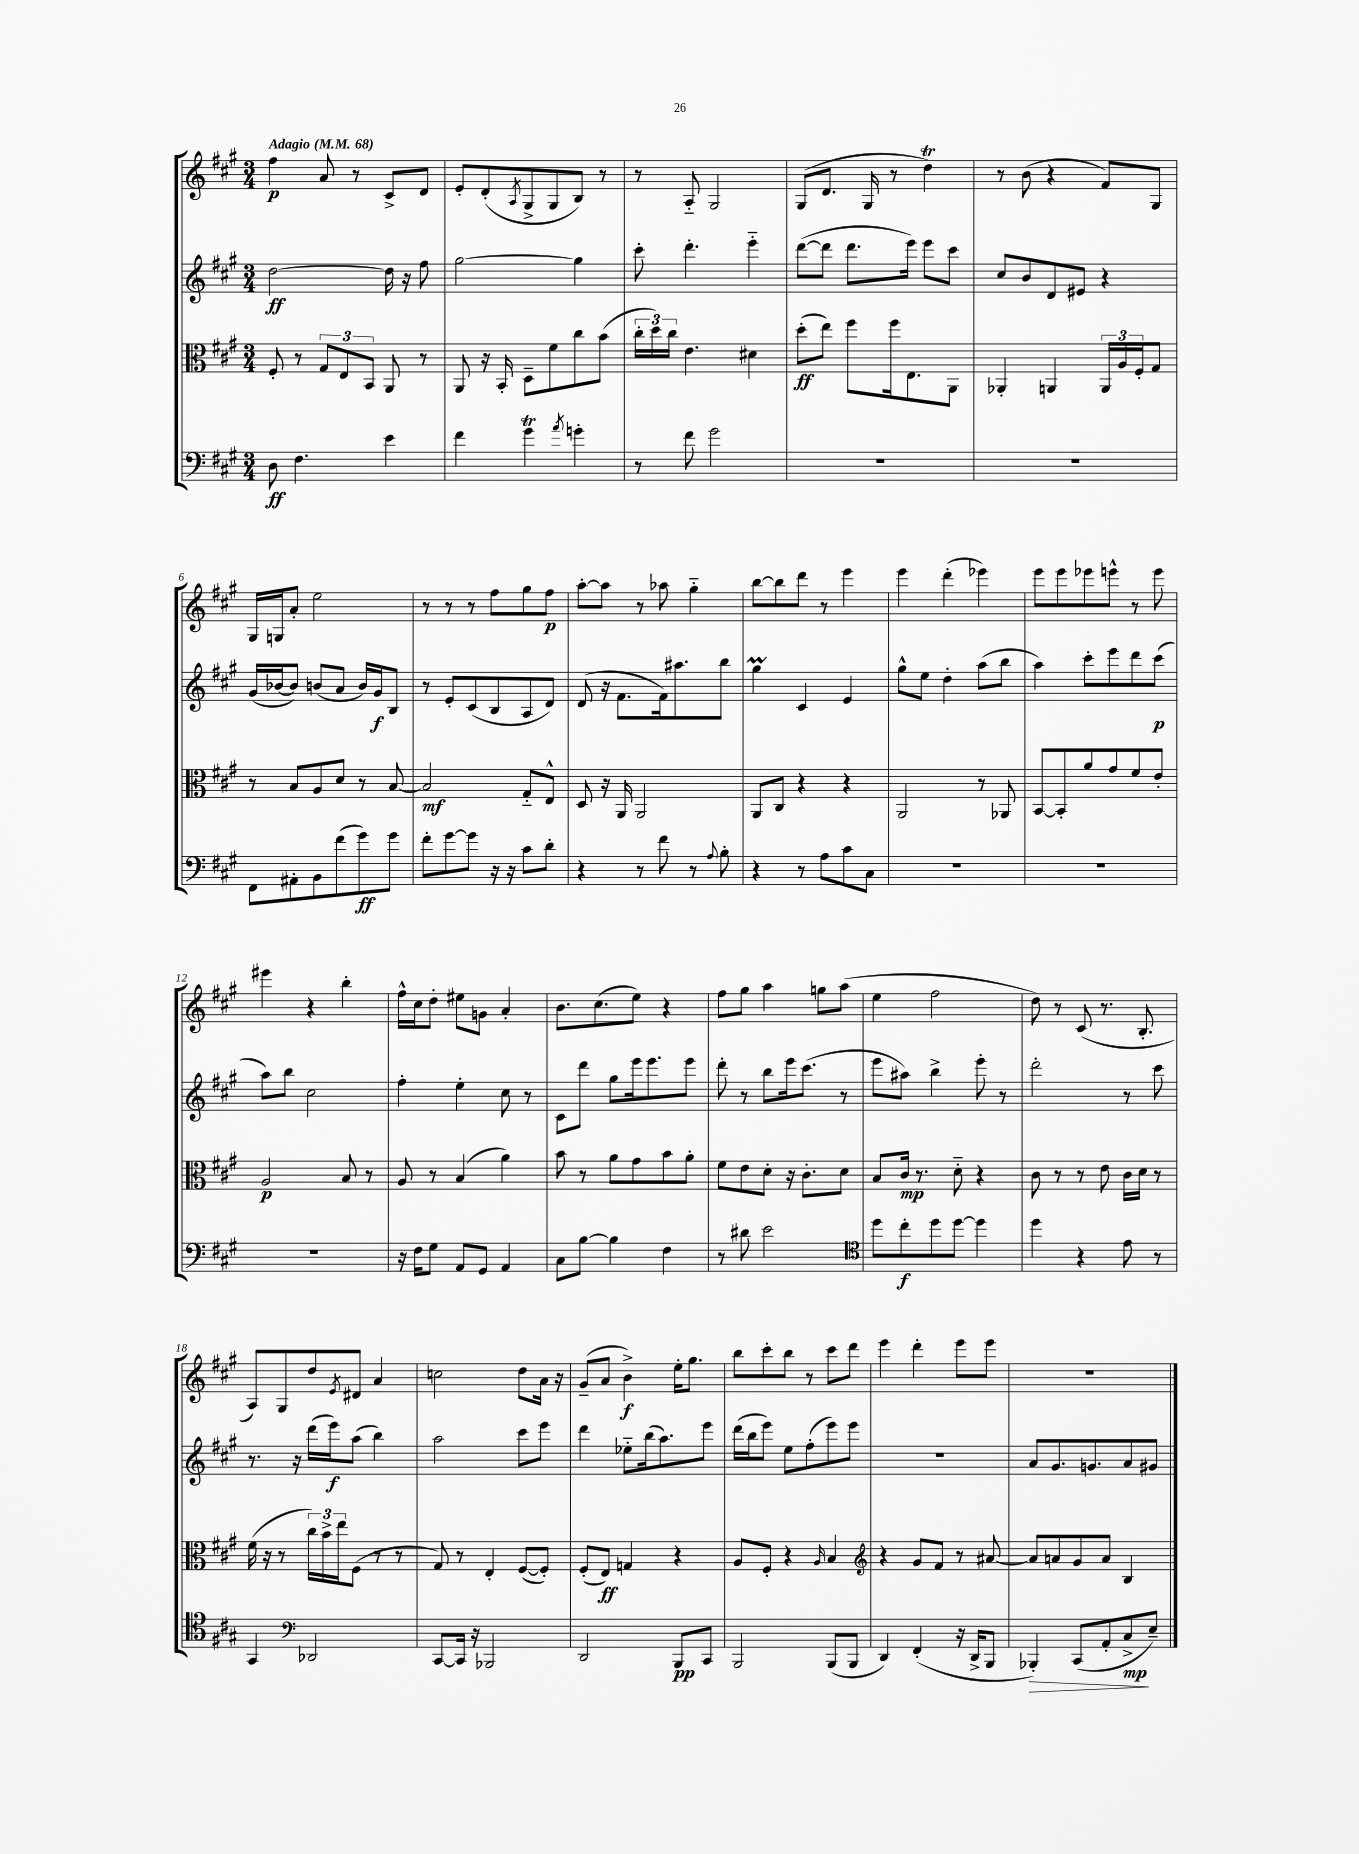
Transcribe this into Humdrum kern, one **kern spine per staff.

**kern	**dynam	**kern	**dynam	**kern	**dynam	**kern	**dynam
*part4	*part4	*part3	*part3	*part2	*part2	*part1	*part1
*staff4	*staff4	*staff3	*staff3	*staff2	*staff2	*staff1	*staff1
*clefF4	*	*clefC3	*	*clefG2	*	*clefG2	*
*k[f#c#g#]	*	*k[f#c#g#]	*	*k[f#c#g#]	*	*k[f#c#g#]	*
*M3/4	*	*M3/4	*	*M3/4	*	*M3/4	*
*MM68	*	*MM68	*	*MM68	*	*MM68	*
=1	=1	=1	=1	=1	=1	=1	=1
!	!	!	!	!	!	!LO:TX:a:B:t=Adagio	!
8D\	ff	8F#'/	.	[2dd\	ff	4ff#\	p
4.F#\	.	8r	.	.	.	.	.
.	.	12G#/L	.	.	.	8a/	.
.	.	12E/	.	.	.	.	.
.	.	.	.	.	.	8r	.
.	.	12BB/J	.	.	.	.	.
4e\	.	8AA/	.	16dd\]	.	8c#^/L	.
.	.	.	.	16r	.	.	.
.	.	8r	.	8ff#\	.	8d/J	.
=2	=2	=2	=2	=2	=2	=2	=2
4f#\	.	8AA/	.	[2gg#\	.	8e'/L	.
.	.	16r	.	.	.	(8d'/	.
.	.	16BB'/	.	.	.	.	.
.	.	.	.	.	.	8qA/	.
4g#t\	.	8D~\L	.	.	.	8G#^/	.
.	.	8f#\	.	.	.	8G#/	.
8qa/	.	.	.	.	.	.	.
4gn'\	.	8cc#\	.	4gg#\]	.	8B/J)	.
.	.	(8b\J	.	.	.	8r	.
=3	=3	=3	=3	=3	=3	=3	=3
8r	.	24cc#'\LL	.	8ccc#'\	.	8r	.
.	.	24dd\)	.	.	.	.	.
.	.	24cc#\JJ	.	.	.	.	.
8f#\	.	4.e\	.	4.ddd'\	.	8A/	.
2g#\	.	.	.	.	.	2G#/	.
.	.	4d#X\	.	4eee\	.	.	.
=4	=4	=4	=4	=4	=4	=4	=4
2.r	.	(8dd'\L	ff	([8ddd\L	.	(8G#/L	.
.	.	8ee\J)	.	8ddd\J]	.	8.d/J	.
.	.	8ff#\L	.	8.ddd\L	.	.	.
.	.	.	.	.	.	16G#/	.
.	.	16ff#\k	.	.	.	8r	.
.	.	8.E\	.	16eee\Jk)	.	.	.
.	.	.	.	8eee\L	.	4ddT\)	.
.	.	8AA\J	.	8ccc#\J	.	.	.
=5	=5	=5	=5	=5	=5	=5	=5
2.r	.	4AA-X'/	.	8cc#/L	.	8r	.
.	.	.	.	8b/	.	(8b\	.
.	.	4AAn/	.	8d/	.	4r	.
.	.	.	.	8e#X/J	.	.	.
.	.	24AA/LL	.	4r	.	8f#/L)	.
.	.	24A/	.	.	.	.	.
.	.	24F#'/J	.	.	.	.	.
.	.	8G#/J	.	.	.	8G#/J	.
!!LO:LB:g=z
=6	=6	=6	=6	=6	=6	=6	=6
8FF#\L	.	8r	.	(16g#/LL	.	16G#/LL	.
.	.	.	.	[16b-X/J	.	16Gn/J	.
8AA#X'\	.	8B/L	.	8b-/J])	.	8a'/J	.
8BB\	.	8A/	.	(8bn/L	.	2ee\	.
(8f#\	.	8d/J	.	8a/J	.	.	.
8g#\)	ff	8r	.	16b/LL)	.	.	.
.	.	.	.	16g#/J	f	.	.
8g#\J	.	[8B/	.	8B/J	.	.	.
=7	=7	=7	=7	=7	=7	=7	=7
8f#'\L	.	2B/]	mf	8r	.	8r	.
[8g#\	.	.	.	8e'/L	.	8r	.
8g#\J]	.	.	.	(8c#/	.	8r	.
16r	.	.	.	8B/	.	8ff#\L	.
16r	.	.	.	.	.	.	.
8c#\L	.	8G#/L	.	8A/	.	8gg#\	.
8d'\J	.	8E^^/J	.	8d/J)	.	8ff#\J	p
=8	=8	=8	=8	=8	=8	=8	=8
4r	.	8D/	.	(8d/	.	[8aa'\L	.
.	.	16r	.	16r	.	8aa\J]	.
.	.	16AA/	.	8.f#\L	.	.	.
8r	.	2AA/	.	.	.	8r	.
8f#\	.	.	.	16f#\k)	.	8aa-X\	.
.	.	.	.	8.aa#X\	.	.	.
8r	.	.	.	.	.	4gg#\	.
8qqA/	.	.	.	.	.	.	.
8B'\	.	.	.	8bb\J	.	.	.
=9	=9	=9	=9	=9	=9	=9	=9
4r	.	8AA/L	.	4gg#m\	.	[8bb\L	.
.	.	8C#/J	.	.	.	8bb\]	.
8r	.	4r	.	4c#/	.	8ddd\J	.
8A\L	.	.	.	.	.	8r	.
8c#\	.	4r	.	4e/	.	4eee\	.
8C#\J	.	.	.	.	.	.	.
=10	=10	=10	=10	=10	=10	=10	=10
2.r	.	2AA/	.	8gg#^^\L	.	4eee\	.
.	.	.	.	8ee\J	.	.	.
.	.	.	.	4dd'\	.	(4ddd'\	.
.	.	8r	.	(8aa\L	.	4eee-X\)	.
.	.	8AA-X/	.	8bb\J	.	.	.
=11	=11	=11	=11	=11	=11	=11	=11
2.r	.	[8BB/L	.	4aa\)	.	8eee\L	.
.	.	8BB'/]	.	.	.	8eee\	.
.	.	8a/	.	8ccc#'\L	.	8eee-X\	.
.	.	8g#/	.	8eee\	.	8eeen^^\J	.
.	.	8f#/	.	8ddd\	.	8r	.
.	.	8e'/J	.	(8ccc#\J	p	8eee\	.
!!LO:LB:g=z
=12	=12	=12	=12	=12	=12	=12	=12
2.r	.	2A/	p	8aa\L)	.	4eee#X\	.
.	.	.	.	8bb\J	.	.	.
.	.	.	.	2cc#\	.	4r	.
.	.	8B/	.	.	.	4bb'\	.
.	.	8r	.	.	.	.	.
=13	=13	=13	=13	=13	=13	=13	=13
16r	.	8A/	.	4ff#'\	.	16ff#^^\LL	.
16F#\KL	.	.	.	.	.	16cc#\J	.
8G#\J	.	8r	.	.	.	8dd'\J	.
8AA/L	.	(4B/	.	4ee'\	.	8ee#X\L	.
8GG#/J	.	.	.	.	.	8gn\J	.
4AA/	.	4a\)	.	8cc#\	.	4a'/	.
.	.	.	.	8r	.	.	.
=14	=14	=14	=14	=14	=14	=14	=14
8C#\L	.	8b\	.	8c#\L	.	8.b\L	.
[8B\J	.	8r	.	8ddd\J	.	.	.
.	.	.	.	.	.	(8.cc#\	.
4B\]	.	8a\L	.	8gg#\L	.	.	.
.	.	8g#\	.	16eee\k	.	8ee\J)	.
.	.	.	.	8.eee\	.	.	.
4F#\	.	8b\	.	.	.	4r	.
.	.	8a'\J	.	8eee\J	.	.	.
=15	=15	=15	=15	=15	=15	=15	=15
8r	.	8f#\L	.	8ddd'\	.	8ff#\L	.
8d#X\	.	8e\	.	8r	.	8gg#\J	.
2e\	.	8d'\J	.	8bb\L	.	4aa\	.
.	.	16r	.	16eee\k	.	.	.
.	.	8.c#'\L	.	(8.ccc#\J	.	.	.
.	.	.	.	.	.	8ggn\L	.
.	.	8d\J	.	8r	.	(8aa\J	.
=16	=16	=16	=16	=16	=16	=16	=16
*clefC4	*	*	*	*	*	*	*
8dd\L	.	8B/L	.	8eee\L	.	4ee\	.
8cc#'\	f	16c#/Jk	mp	8aa#X\J)	.	.	.
.	.	8.r	.	.	.	.	.
8dd\	.	.	.	4bb^\	.	2ff#\	.
[8dd\J	.	8d\	.	.	.	.	.
4dd\]	.	4r	.	8eee'\	.	.	.
.	.	.	.	8r	.	.	.
=17	=17	=17	=17	=17	=17	=17	=17
4dd\	.	8c#\	.	2ddd'\	.	8dd\)	.
.	.	8r	.	.	.	8r	.
4r	.	8r	.	.	.	(8c#/	.
.	.	8e\	.	.	.	8.r	.
8e\	.	16c#\LL	.	8r	.	.	.
.	.	16d\JJ	.	.	.	8.B'/	.
8r	.	8r	.	8ccc#\	.	.	.
!!LO:LB:g=z
=18	=18	=18	=18	=18	=18	=18	=18
4GG#/	.	(16f#\	.	8.r	.	8A/L)	.
.	.	16r	.	.	.	.	.
.	.	8r	.	.	.	8G#/	.
.	.	.	.	16r	.	.	.
*clefF4	*	*	*	*	*	*	*
2DD-X/	.	24cc#\LL)	.	(16ddd\LL	.	8dd/	.
.	.	24b^\	.	.	.	.	.
.	.	.	.	16eee\J)	f	.	.
.	.	24ee\J	.	.	.	.	.
.	.	.	.	.	.	8qe/	.
.	.	(8F#\J	.	(8aa\J	.	8d#X/J	.
.	.	8r	.	4bb\)	.	4a/	.
.	.	8r	.	.	.	.	.
=19	=19	=19	=19	=19	=19	=19	=19
[8CC#/L	.	8G#/)	.	2aa\	.	2ccn\	.
16CC#/Jk]	.	8r	.	.	.	.	.
16r	.	.	.	.	.	.	.
2BBB-X/	.	4E'/	.	.	.	.	.
.	.	([8F#/L	.	8ccc#\L	.	8dd\L	.
.	.	8F#'/J])	.	8eee\J	.	16a\Jk	.
.	.	.	.	.	.	16r	.
=20	=20	=20	=20	=20	=20	=20	=20
2DD/	.	(8F#'/L	.	4ddd\	.	(8g#~/L	.
.	.	8E/J)	ff	.	.	8a/J	.
.	.	4Gn/	.	8ee-X\L	.	4b^\)	f
.	.	.	.	(16bb\k	.	.	.
.	.	.	.	8.aa\)	.	.	.
8BBB/L	pp	4r	.	.	.	16ee'\KL	.
.	.	.	.	.	.	8.gg#\J	.
8CC#/J	.	.	.	8eee\J	.	.	.
=21	=21	=21	=21	=21	=21	=21	=21
2BBB/	.	8A/L	.	(16ddd\LL	.	8bb\L	.
.	.	.	.	16bb\J	.	.	.
.	.	8F#'/J	.	8eee\J)	.	8ccc#'\	.
.	.	4r	.	8ee\L	.	8bb\J	.
.	.	.	.	(8ff#'\	.	8r	.
.	.	16qqA/	.	.	.	.	.
(8BBB/L	.	4B/	.	8eee\)	.	8ccc#\L	.
8BBB/J	.	.	.	8eee\J	.	8ddd\J	.
=22	=22	=22	=22	=22	=22	=22	=22
*	*	*clefG2	*	*	*	*	*
4DD/)	.	4r	.	2.r	.	4eee\	.
(4FF#'/	.	8g#/L	.	.	.	4ddd'\	.
.	.	8f#/J	.	.	.	.	.
16r	.	8r	.	.	.	8eee\L	.
16DD^/KL	.	.	.	.	.	.	.
8BBB/J	.	[8a#X/	.	.	.	8eee\J	.
=23	=23	=23	=23	=23	=23	=23	=23
!	!LO:HP:b	!	!	!	!	!	!
4BBB-X'/)	>	8a#/L]	.	8a/L	.	2.r	.
.	.	8an/	.	8.g#/	.	.	.
(8CC#/L	.	8g#/	.	.	.	.	.
.	.	.	.	8.gn/	.	.	.
8AA'/	.	8a/J	.	.	.	.	.
8C#^/	mp	4B/	.	8a/	.	.	.
8E~/J)	]	.	.	8g#X/J	.	.	.
==	==	==	==	==	==	==	==
*-	*-	*-	*-	*-	*-	*-	*-
